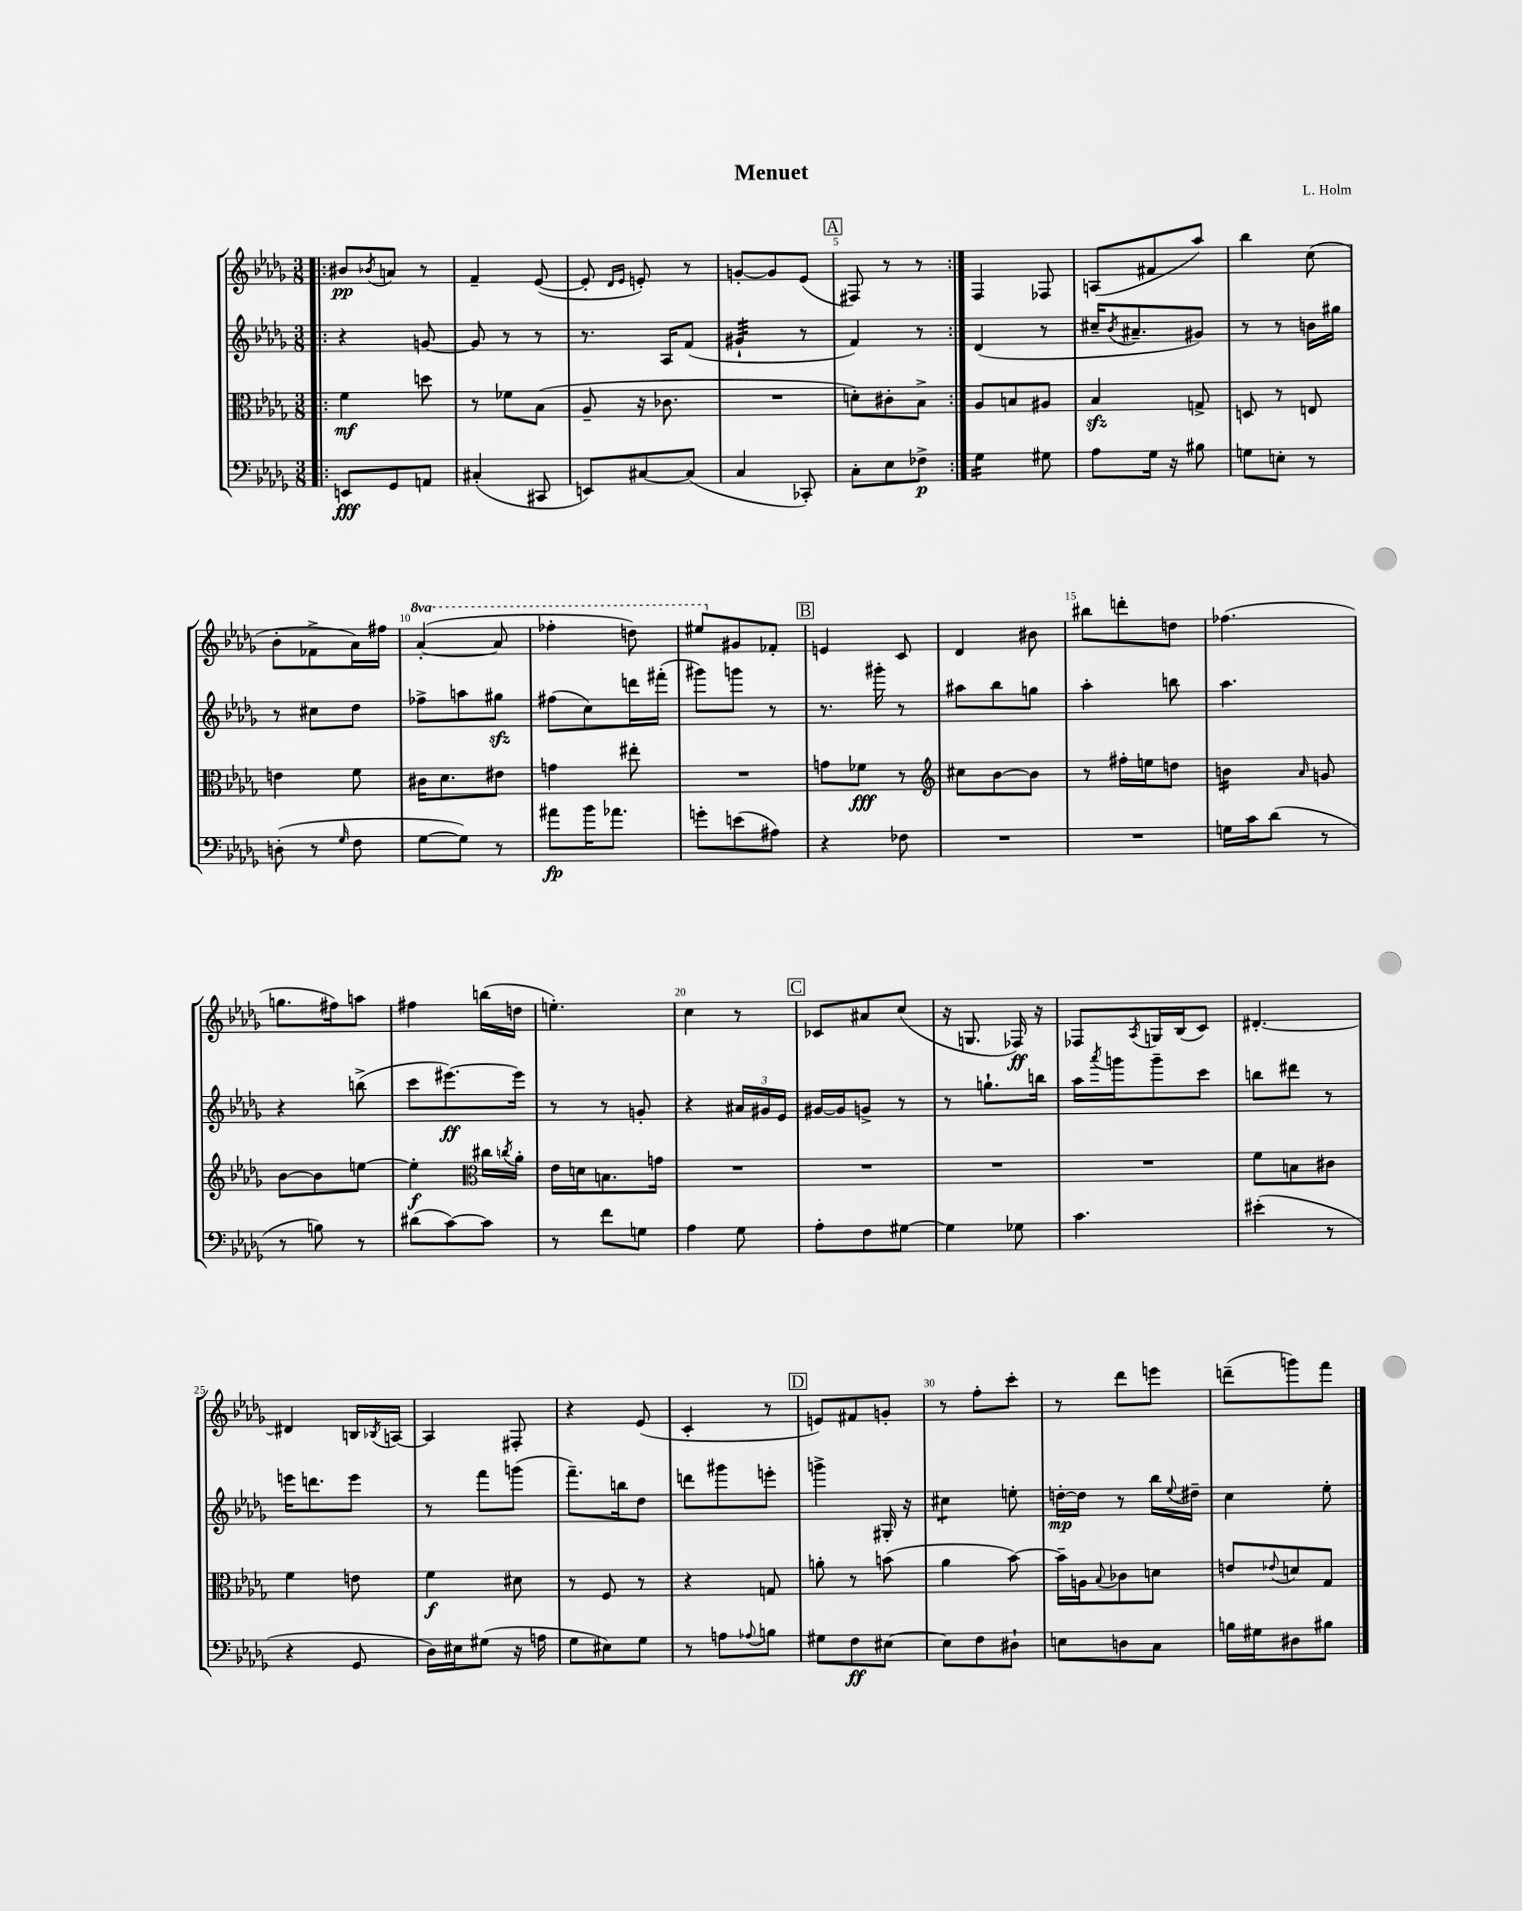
\header { title = "Menuet" composer = "L. Holm" }
<<
\new StaffGroup <<
\new Staff = "s0" {
    \clef treble \key des \major \numericTimeSignature \time 3/8 \set Staff.ottavationMarkups = #ottavation-simple-ordinals
    \repeat volta 2 { \bar ".|:" bis'8\pp \acciaccatura { bes'8 } a'8 r8 |
    f'4-- ees'8~( |
    ees'8-. \grace { des'16 ees'16 } e'8-.) r8 |
    g'8~-. g'8 ees'8( |
    \mark \markup { \box "A" } fis8) r8 r8 | }
    f4 fes8 |
    a8( fis'8 aes''8) |
    bes''4 c''8( |
    bes'8-. fes'8-> aes'16) fis''16 |
    \ottava #1 aes''4~-.( aes''8 |
    fes'''4-. d'''8) |
    eis'''8 \ottava #0 gis'8 fes'8-. |
    \mark \markup { \box "B" } e'4 c'8 |
    des'4 bis'8 |
    bis''8 d'''8-. d''8 |
    fes''4.( |
    g''8. fis''16) a''8 |
    fis''4 b''16( d''16 |
    e''4.-.) |
    c''4 r8 |
    \mark \markup { \box "C" } ces'8 ais'8 c''8( |
    r16 g8. fes16\ff) r16 |
    fes8 \acciaccatura { aes8 } g16 bes16( c'8) |
    dis'4.~-. |
    dis'4 b16 \acciaccatura { bes8 } a16~ |
    a4 fis8-. |
    r4 ees'8( |
    c'4-. r8 |
    \mark \markup { \box "D" } e'8) fis'8 g'8-. |
    r8 f''8-. c'''8-. |
    r8 des'''8 e'''8 |
    d'''8--( g'''8) f'''8 \bar "|." |
}
\new Staff = "s1" {
    \clef treble \key des \major \numericTimeSignature \time 3/8
    \repeat volta 2 { \bar ".|:" r4 g'8~ |
    g'8 r8 r8 |
    r8. aes16 f'8( |
    gis'4:32-! r8 |
    \mark \markup { \box "A" } f'4) r8 | }
    des'4( r8 |
    cis''16-- \acciaccatura { bes'8 } ais'8.-- gis'8) |
    r8 r8 b'16 gis''16 |
    r8 cis''8 des''8 |
    fes''8-> a''8 gis''8\sfz |
    fis''8( c''8) d'''16 fis'''16-.( |
    gis'''8) g'''8 r8 |
    \mark \markup { \box "B" } r8. gis'''16-. r8 |
    ais''8 bes''8 g''8 |
    aes''4-. b''8 |
    aes''4. |
    r4 b''8->( |
    c'''8 eis'''8.~\ff) eis'''16 |
    r8 r8 g'8-. |
    r4 \tuplet 3/2 { ais'16 gis'16 ees'16 } |
    \mark \markup { \box "C" } gis'16~ gis'16 g'8-> r8 |
    r8 g''8.-! b''16 |
    aes''16 \acciaccatura { aes'''8 } g'''16 g'''8-- c'''8 |
    b''8 dis'''8 r8 |
    e'''16 d'''8. e'''8 |
    r8 f'''8 g'''8( |
    f'''8.--) b''16 des''8 |
    d'''8 gis'''8 e'''8-. |
    \mark \markup { \box "D" } g'''4-> gis16-. r16 |
    cis''4:8 e''8-. |
    d''16~-.\mp d''16 r8 bes''16 \appoggiatura { ees''8 } dis''16-- |
    c''4 ees''8-. \bar "|." |
}
\new Staff = "s2" {
    \clef alto \key des \major \numericTimeSignature \time 3/8
    \repeat volta 2 { \bar ".|:" f'4\mf d''8 |
    r8 fes'8 bes8( |
    aes8-- r16 ces'8. |
    R4. |
    \mark \markup { \box "A" } d'8-.) cis'8-. bes8-> | }
    aes8 b8 ais8 |
    bes4\sfz g8-> |
    d8 r8 e8 |
    e'4 f'8 |
    cis'16 des'8. eis'8 |
    g'4 eis''8-. |
    R4. |
    \mark \markup { \box "B" } g'8 fes'8\fff r8 |
    \clef treble cis''8 bes'8~ bes'8 |
    r8 fis''16-. e''16 d''8 |
    b'4:16 \grace { aes'16 } g'8 |
    bes'8~ bes'8 e''8~ |
    e''4-.\f \clef alto cis''16 \acciaccatura { c''8 } aes'16-. |
    ees'16 d'16 b8. g'16 |
    R4. |
    \mark \markup { \box "C" } R4. |
    R4. |
    R4. |
    f'8 b8 cis'8 |
    f'4 e'8 |
    f'4\f dis'8 |
    r8 f8 r8 |
    r4 g8 |
    \mark \markup { \box "D" } a'8-. r8 b'8( |
    aes'4 bes'8~) |
    bes'16-- a16 \appoggiatura { bes8 } ces'8 d'8 |
    e'8 \appoggiatura { ees'8 } d'8 ges8 \bar "|." |
}
\new Staff = "s3" {
    \clef bass \key des \major \numericTimeSignature \time 3/8
    \repeat volta 2 { \bar ".|:" e,8\fff ges,8 a,8 |
    cis4-.( cis,8 |
    e,8) cis8~ cis8( |
    c4 ces,8-.) |
    \mark \markup { \box "A" } c8-. ees8 fes8->\p | }
    ges4:16 gis8 |
    aes8 ges16 r16 bis8 |
    g8 e8-. r8 |
    d8-.( r8 \grace { ges16 } f8 |
    ges8~ ges8) r8 |
    ais'8\fp bes'16 aes'8. |
    g'8-. e'8( ais8) |
    \mark \markup { \box "B" } r4 fes8 |
    R4. |
    R4. |
    g16 c'16 des'8( r8 |
    r8 b8) r8 |
    dis'8( c'8~) c'8 |
    r8 f'8 g8 |
    aes4 ges8 |
    \mark \markup { \box "C" } aes8-. f8 gis8~ |
    gis4 ges8 |
    c'4. |
    eis'4-.( r8 |
    r4 ges,8 |
    des16) eis16 gis8( r16 a16 |
    ges8 eis8) ges8 |
    r8 a8 \appoggiatura { aes8 } b8 |
    \mark \markup { \box "D" } gis8 f8\ff eis8~ |
    eis8 f8 dis8-! |
    e8 d8 c8 |
    b16 gis16 dis8 bis8 \bar "|." |
}
>>
>>
\layout { \context { \Score \override BarNumber.break-visibility = ##(#f #t #t) barNumberVisibility = #(every-nth-bar-number-visible 5) } }
